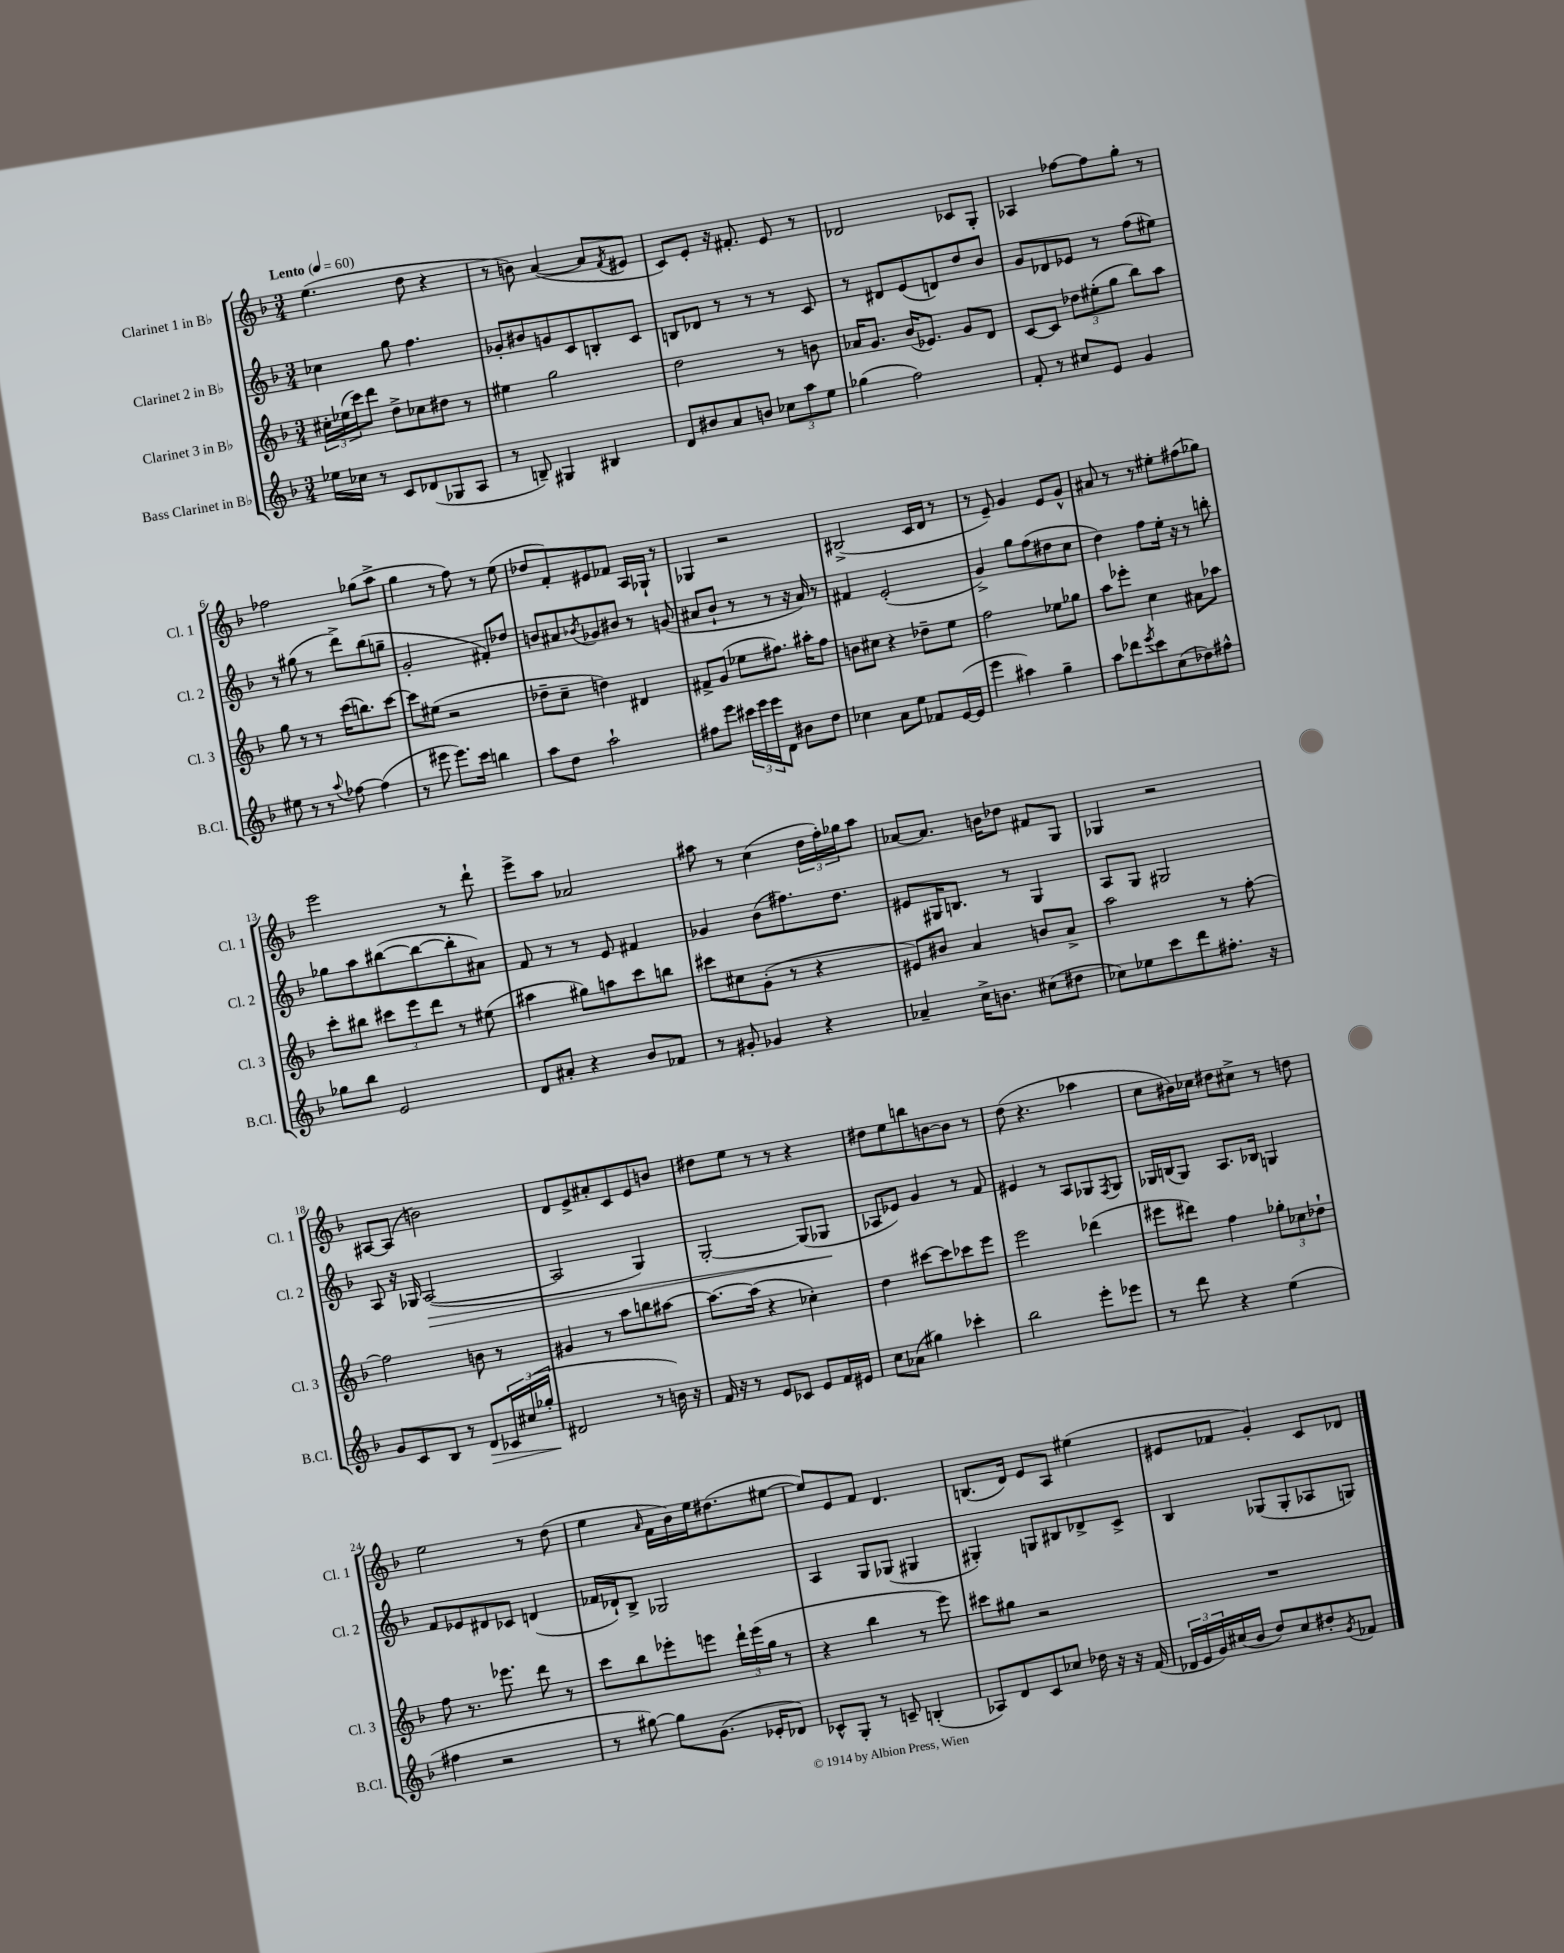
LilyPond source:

<<
\new StaffGroup <<
\new Staff = "s0" \with { instrumentName = "Clarinet 1 in Bb" shortInstrumentName = "Cl. 1" } {
    \clef treble \key f \major \numericTimeSignature \time 3/4 \tempo "Lento" 4 = 60
    e''4.( d''8 r4 |
    r8 b'8) a'4~( a'8 \acciaccatura { f'8 } eis'8 |
    c'8) e'8-. r16 fis'8.-. e'8 r8 |
    des'2 ces'8 g8-. |
    aes4 fes''8~ fes''8 g''8-. r8 |
    fes''2 ges''8( a''8-> |
    g''4 r8 f''8) r8 e''8( |
    des''8 f'8-.) eis'8 fes'8 a16 ges16-! r8 |
    ges4 r2 |
    bis2->( c'16 d'16 r8 |
    r8 e'8--) g'4 e'8 g'8-^ |
    ais'8 r8 r8 eis''8-. fis''8( ges''8) |
    e'''2 r8 d'''8-! |
    e'''8-> a''8 aes'2 |
    ais''8 r8 c''4( \tuplet 3/2 { d''16 f''16-.) ges''16 } ais''8 |
    aes'8~ aes'8. b'16 des''8 fis'8 g8 |
    ges4 r2 |
    ais8~ ais8( b'2) |
    d'8 e'8-> ais'8-. c'8 e'8 b'8 |
    dis''8 e''8 r8 r8 r4 |
    dis''8 e''8 b''8 b'8~ b'8 r8 |
    d''8( r4. aes''4 |
    c''8 bis'16) ces''16 dis''8 cis''8-> r8 d''8 |
    e''2 r8 d''8( |
    e''4 \grace { a'16 } f'16 bes'16) e''16 dis''8.( eis''8~ |
    eis''8) e'8 f'8 d'4. |
    b8.( d'16) e'8 a8 eis''4( |
    eis'8 fes'8 g'4-.) c'8 des'8 \bar "|." |
}
\new Staff = "s1" \with { instrumentName = "Clarinet 2 in Bb" shortInstrumentName = "Cl. 2" } {
    \clef treble \key f \major \numericTimeSignature \time 3/4
    ces''4 g''8 f''4. |
    ges'8-. bis'8 g'8 c'8 b8-. c'8 |
    b8 des'8 r8 r8 r8 c'8 |
    r8 dis'8 e'8( d'8) d''8 bes'8 |
    g'8 des'8 ees'8 r8 f''8( eis''8) |
    r8 gis''8( r8 d'''8->) bes''8( g''8-- |
    g'2-. fis'8-.) des''8 |
    b'8 ais'8 \acciaccatura { bes'8 } ges'8 bis'8 r8 g'8( |
    ais'8 bes'8-! r8 r8 r16 ais'16) r8 |
    fis'4 e'2-.( |
    g'4->) g''8 f''8( dis''8 c''8 |
    d''4) f''8 e''16-. r16 r8 b''8-. |
    ges''8 a''8 bis''8~( bis''8~ bis''8-. ais'8) |
    f'8 r8 r8 e'8 fis'4 |
    ges'4 bes'8( fis''8.) d''8. |
    eis'8 gis16 b8. r8 gis4 |
    a8 g8 gis2 |
    a8 r16 ges16 a2~\>( |
    a2 g4) |
    g2~-. g8( ges8\! |
    aes8 ees'8) g'4 r8 f'8 |
    eis'4 r8 a8 ges8 \acciaccatura { f8 } ges8 |
    ges16 b16( ges8) a8. bes16 g4 |
    f'8 ees'8 dis'8 ces'8 d'4( |
    fes'16 des'16-!) bes8-> ges2 |
    a4 g8 ges8( gis4 |
    gis4-.) g8 bis8 des'8-> c'8-> |
    bes4 ges8( ges8-. aes8 g8) \bar "|." |
}
\new Staff = "s2" \with { instrumentName = "Clarinet 3 in Bb" shortInstrumentName = "Cl. 3" } {
    \clef treble \key f \major \numericTimeSignature \time 3/4
    \tuplet 3/2 { cis''16-. ees''16( c'''16) } d'''8 d''8-> ces''8 dis''8 r8 |
    eis''4 g''2 |
    d''2 r8 b'8 |
    aes'16 g'8. bes'16( ees'8.) g'8 d'8 |
    c'8~ c'8 \tuplet 3/2 { des''8 eis''8-.( g''8 } bes''8) a''8 |
    g''8 r8 r8 c'''16( b''8.) c'''8~ |
    c'''8 eis''8( r2 |
    des''8-- c''8-- d''4) dis'4 |
    fis'8-> g'8( ees''8 fis''8.) ais''16-. fis''8 |
    b'8 cis''8 r4 des''8-- e''8 |
    f''2 ees''8 ges''8 |
    a''8 ees'''8-. c''4 ais'8 aes''8 |
    c'''8-. bis''8 \tuplet 3/2 { cis'''8 e'''8 d'''8 } r8 eis''8( |
    ais''4 gis''8) a''8 c'''8 b''8 |
    cis'''8 cis''8 g'8-.( r8 r4 |
    eis'8) bis'8 a'4 b'8 a'8-> |
    a''2 r8 f''8~-. |
    f''2 b'8 r8 |
    gis'4 r8 a''8 b''8 ais''8~ |
    ais''8.~ ais''16( r4 ces''4-.) |
    d''4 cis'''8~ cis'''8 ces'''8 e'''8 |
    e'''2 des'''4( |
    eis'''8 dis'''8) f''4 \tuplet 3/2 { ges''8-. ces''8 des''8-! } |
    f''8 r8. ees'''8. d'''8 r8 |
    c'''8 bes''8 ees'''8-. e'''8 \tuplet 3/2 { d'''16-! e'''16( g''16 } r8 |
    r4 bes''4 r8 e'''8) |
    cis'''8 gis''8 r2 |
    R2. \bar "|." |
}
\new Staff = "s3" \with { instrumentName = "Bass Clarinet in Bb" shortInstrumentName = "B.Cl." } {
    \clef treble \key f \major \numericTimeSignature \time 3/4
    ees''16 ces''16 r8 c'8 des'8( ges8 a8 |
    r8 b8--) gis4 bis4 |
    d'8 bis'8 a'8 b'8 \tuplet 3/2 { ces''8 a''8 e''8 } |
    ges''4( f''2) |
    f'8-. r8 cis''8 e'8 g'4 |
    eis''8 r8 r8 \appoggiatura { a''8 } fes''8~ fes''4( |
    r8 eis'''8 eis'''8.) c'''16 b''4 |
    a''8 d''8 a''2-! |
    fis''8 e'''8 \tuplet 3/2 { cis'''16 e'''16 e'''16 } d'8 bis'8 d''8 |
    ces''4 a'8 e''8 fes'8 e'16~( e'16 |
    e'''4 ais''4) g''4-- |
    a''8 des'''8 \acciaccatura { e'''8 } c'''8 c''8( des''8) fis''8-^ |
    ges''8 bes''8 e'2 |
    d'8 ais'8-. r4 bes'8 fes'8 |
    r8 gis'8-. ges'4 r4 |
    aes'4-- c''16-> b'8. cis''8( dis''8 |
    ces''8) ees''8 c'''8 d'''8 fis''8.-. r16 |
    g'8 c'8 bes8 r8 d'8\> \tuplet 3/2 { ces'16 cis''16( ges''16-.\! } |
    dis'2 r8 b'16) r16 |
    f'16 r16 r8 e'8 ces'8 e'8 f'16 eis'16 |
    c''8 aes'8( gis''4) ces'''4-. |
    bes''2 e'''8-. ees'''8 |
    r8 d'''8 r4 e''4( |
    fis''4 r2 |
    r8 gis''8~) gis''8 g'8.( ees'16-. des'8) |
    ces'8-^ g8-. r8 c'8-- b4-.( |
    aes8) d'8 c'8 ces''8 des''16 r16 r16 f'16( |
    \tuplet 3/2 { des'16 e'16 g'16) } cis''16( bes'16 d''8) cis''8 dis''8-. \acciaccatura { g'8 } fes'8 \bar "|." |
}
>>
>>
